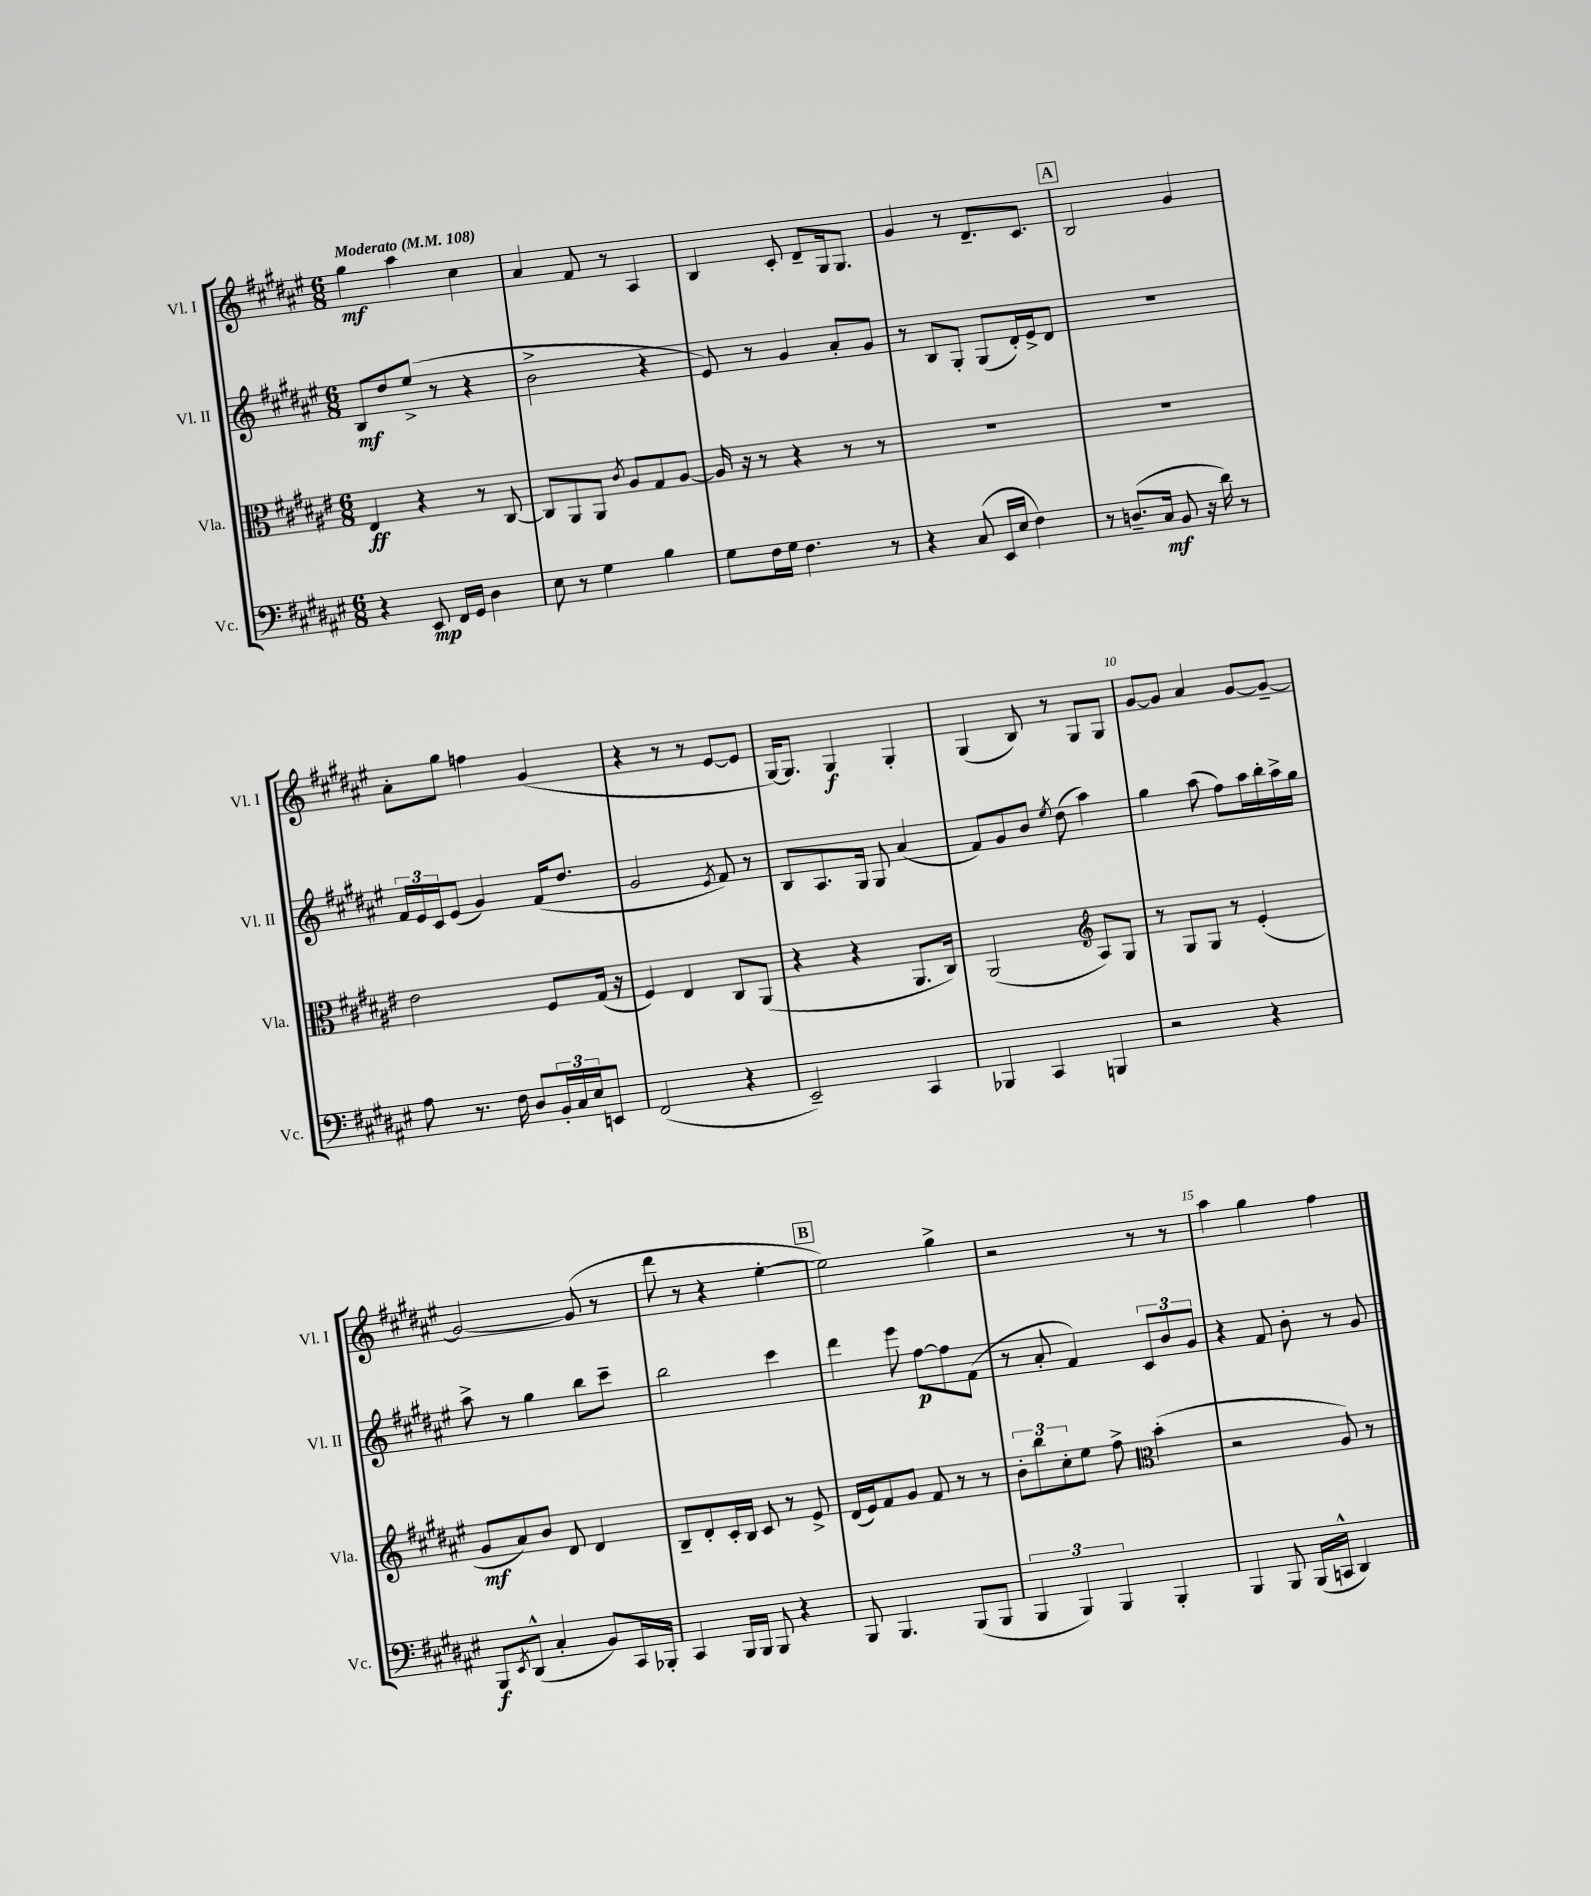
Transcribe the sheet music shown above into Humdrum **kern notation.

**kern	**kern	**kern	**kern
*staff4	*staff3	*staff2	*staff1
*clefF4	*clefC3	*clefG2	*clefG2
*k[f#c#g#d#a#e#]	*k[f#c#g#d#a#e#]	*k[f#c#g#d#a#e#]	*k[f#c#g#d#a#e#]
*M6/8	*M6/8	*M6/8	*M6/8
*MM108	*MM108	*MM108	*MM108
4r	4E#	8B	4gg#
.	.	8dd#	.
8EE#	4r	(8ee#^	4aa#
16FF#	.	8r	.
16GG#	.	.	.
4D#	8r	4r	4cc#
.	[8C#	.	.
=	=	=	=
8E#	8C#]	2b^	4a#
8r	8AA#	.	.
4G#	8AA#	.	8f#
.	8qc#	.	.
.	8A#	.	8r
4B	8G#	4r	4A#
.	[8A#	.	.
=	=	=	=
8G#	16A#]	8e#)	4B
.	16r	.	.
16F#	8r	8r	.
16G#	.	.	.
4.F#	4r	4g#	8c#'
.	.	.	8d#~
.	8r	8a#'	16G#
.	.	.	8.G#
8r	8r	8g#	.
=	=	=	=
4r	2.r	8r	4g#
.	.	8B	.
(8C#	.	8G#'	8r
16EE#	.	(8G#	8.d#~
16E#	.	.	.
4F#)	.	16d#')	.
.	.	16e#^	8.c#
.	.	8d#	.
=	=	=	=
8r	2.r	2.r	2B
(8.D~	.	.	.
16C#	.	.	.
8BB	.	.	.
16r	.	.	4g#
16d#)	.	.	.
8r	.	.	.
=	=	=	=
8A#	2e#	24f#	8a#'
.	.	24e#	.
.	.	24c#	.
8.r	.	(8e#	8gg#
.	.	4g#)	4ff
16F#	.	.	.
8D#	.	.	.
24BB'	8F#	(16f#	(4g#
24C#	.	.	.
.	.	8.dd#	.
24E#	.	.	.
8EE	(16G#	.	.
.	16r	.	.
=	=	=	=
(2FF#	4F#)	2g#	4r
.	4E#	.	8r
.	.	.	8r
.	.	8qe#	.
4r	8C#	8f#)	[8e#
.	(8AA#	8r	8e#]
=	=	=	=
2EE#~)	4r	8B	[16G#)
.	.	.	8.G#]
.	.	8.A#	.
.	4r	.	4G#
.	.	16G#	.
.	.	8G#	.
4CC#	8.AA#	(4a#	4G#'
.	16C#)	.	.
=	=	=	=
4BBB-	(2AA#	8f#)	(4G#
.	.	8g#	.
4CC#	.	8b	8B)
.	.	8qee#	.
.	.	(8dd#	8r
*	*clefG2	*	*
4BBB	8A#)	4aa#)	8G#
.	8G#	.	8G#
=	=	=	=
2r	8r	4gg#	[8g#
.	8G#	.	8g#]
.	8G#	(8aa#	4a#
.	8r	8ff#)	.
4r	(4e#'	16aa#	[8g#
.	.	16bb'	.
.	.	16aa#^	8g#~_
.	.	16gg#	.
=	=	=	=
8BBB	8g#	8aa#^	2g#_
8qEE#	.	.	.
(8DD#^^	8a#)	8r	.
4C#'	8b	4gg#	.
.	8d#	.	.
8BB)	4d#	8bb	(8g#]
16CC#	.	8ccc#~	8r
16BBB-'	.	.	.
=	=	=	=
4CC#	8B~	2bb	8ddd#
.	8d#'	.	8r
16BBB	16c#'	.	4r
16BBB	16B	.	.
8BBB	8c#	.	.
4r	8r	4ccc#	[4ee#'
.	8e#^	.	.
=	=	=	=
8BBB	(16d#	4ddd#	2ee#])
.	16e#)	.	.
4.BBB	8f#	.	.
.	8g#	8eee#	.
.	8f#	[8ff#	.
(8BBB	8r	8ff#]	4gg#^
8BBB	8r	(8f#	.
=	=	=	=
6BBB	12b'	8r	2r
.	12bb	.	.
.	.	8a#'	.
6BBB)	12cc#'	.	.
.	8ee#	4f#)	.
6BBB	.	.	.
.	8ff#^	.	.
*	*clefC3	*	*
4BBB'	(4b'	12c#	8r
.	.	12b	.
.	.	.	8r
.	.	12g#	.
=	=	=	=
4BBB	2r	4r	4aa#
8BBB	.	8f#	4gg#
(16BBB	.	8b'	.
16CC^^	.	.	.
4DD#)	8A#)	8r	4ff#
.	8r	8g#	.
==	==	==	==
*-	*-	*-	*-
